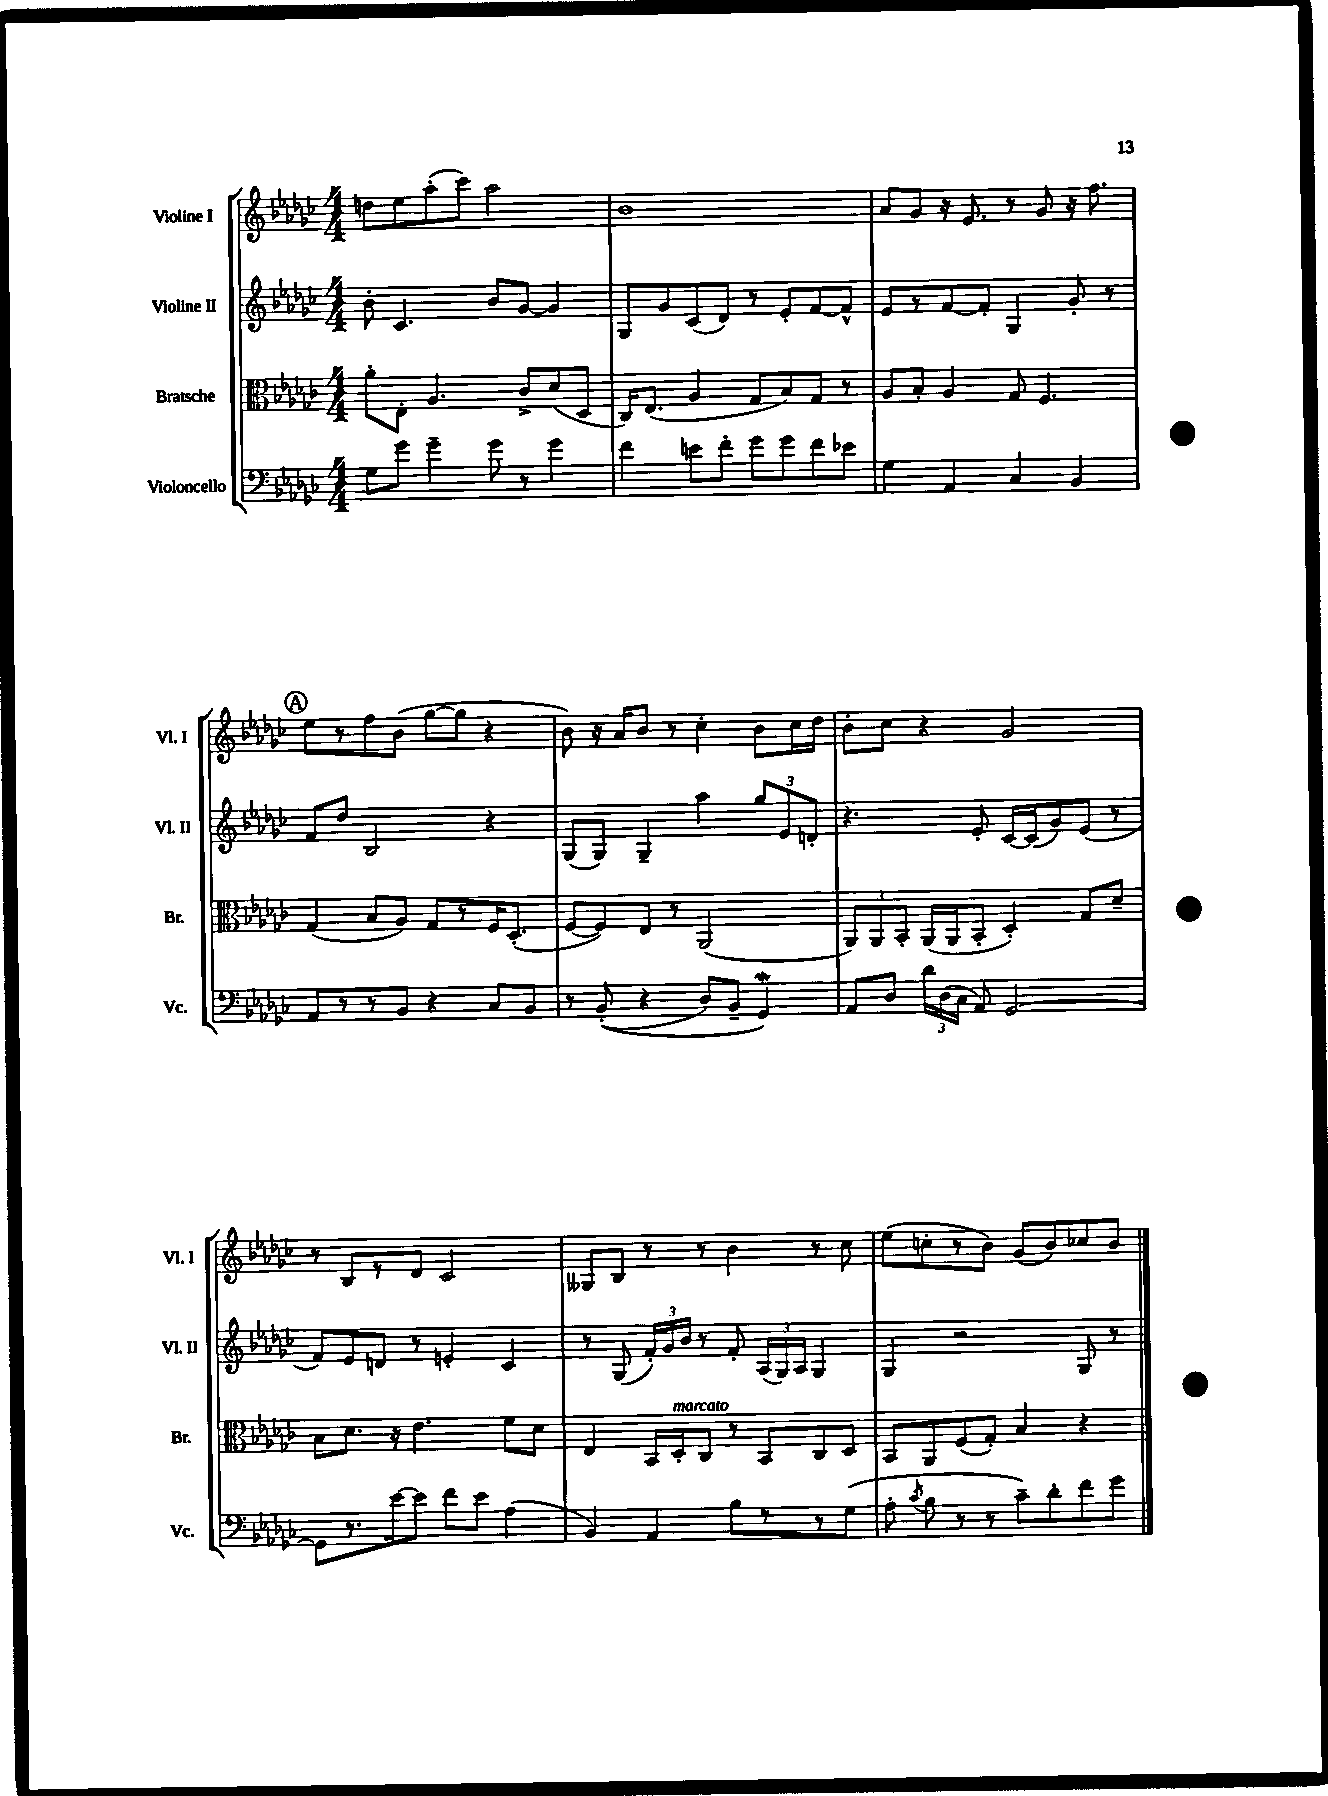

**kern	**kern	**kern	**kern
*part4	*part3	*part2	*part1
*staff4	*staff3	*staff2	*staff1
*I"Violoncello	*I"Bratsche	*I"Violine II	*I"Violine I
*I'Vc.	*I'Br.	*I'Vl. II	*I'Vl. I
*clefF4	*clefC3	*clefG2	*clefG2
*k[b-e-a-d-g-c-]	*k[b-e-a-d-g-c-]	*k[b-e-a-d-g-c-]	*k[b-e-a-d-g-c-]
*M4/4	*M4/4	*M4/4	*M4/4
=2	=2	=2	=2
8G-\L	8a-'\L	8b-'\	8ddn\L
8g-\J	8E-'\J	4.c-/	8ee-\
4g-~\	4.A-/	.	(8aa-'\
.	.	.	8ccc-\J)
8g-\	.	8b-/L	2aa-\
8r	8c-^/L	[8g-/J	.
4g-\	(8d-/	4g-/]	.
.	8D-/J	.	.
=3	=3	=3	=3
4f\	16C-/KL)	8G-/L	1b-
.	(8.E-/J	.	.
.	.	8g-/	.
8en\L	4A-/	(8c-/	.
8f'\J	.	8d-/J)	.
8g-\L	8G-/L	8r	.
8g-\	8B-/)	8e-'/L	.
8f\	8G-/J	[8f/	.
8e-X\J	8r	8f^^/J]	.
=4	=4	=4	=4
4G-\	8A-/L	8e-/L	8a-/L
.	8B-'/J	8r	8g-/J
4AA-/	4A-/	[8f/	16r
.	.	.	8.e-/
.	.	8f'/J]	.
4C-/	8G-/	4G-/	8r
.	4.F/	.	8g-/
4BB-/	.	8g-'/	16r
.	.	.	8.ff\
.	.	8r	.
!!LO:LB:g=z
!!LO:REH:place=s1:t=A
=5	=5	=5	=5
8AA-/L	(4G-/	8f/L	8ee-\L
8r	.	8dd-/J	8r
8r	8B-/L	2B-/	8ff\
8BB-/J	8A-/J)	.	(8b-\J
4r	8G-/L	.	[8gg-\L
.	8r	.	8gg-\J]
8C-/L	16F/K	4r	4r
.	(8.D-'/J	.	.
8BB-/J	.	.	.
=6	=6	=6	=6
8r	[8F/L	(8G-/L	8b-\)
((8BB-'/	8F/])	8G-/J)	16r
.	.	.	16a-/KL
4r	8E-/J	4G-~/	8b-/J
.	8r	.	8r
8D-/L)	(2AA-/	4aa-\	4cc-'\
8BB-~/J	.	.	.
4GG-w/)	.	12gg-/L	8b-\L
.	.	12e-/	.
.	.	.	16cc-\L
.	.	12dn'/J	.
.	.	.	16dd-\JJ
=7	=7	=7	=7
8AA-/L	12AA-/L)	4.r	8b-'\L
.	12AA-/	.	.
8D-/J	.	.	8cc-\J
.	12BB-'/J	.	.
24d-\LL	(16AA-/LL	.	4r
(24D-\	.	.	.
.	16AA-/J	.	.
24C-\JJ	.	.	.
8AA-/)	8BB-'/J	8e-'/	.
[2GG-/	4D-'/)	[16c-/LL	2g-/
.	.	(16c-/J]	.
.	.	8g-/)	.
.	8G-/L	(8e-/J	.
.	8d-~/J	8r	.
!!LO:LB:g=z
=8	=8	=8	=8
8GG-\L]	8B-\L	8f/L)	8r
8.r	8.d-\J	8e-/	8B-/L
.	.	8dn/J	8r
[16e-\k	16r	.	.
8e-\J]	4.e-\	8r	8d-/J
8f\L	.	4en'/	2c-/
8e-\J	.	.	.
(4A-\	8f\L	4c-/	.
.	8d-\J	.	.
=9	=9	=9	=9
4BB-/)	4E-/	8r	8G--X/L
.	.	(8G-/	8B-/J
4AA-/	16BB-/LL	24f'/LL)	8r
.	.	24g-/	.
!	!LO:TX:a:i:t=marcato	!	!
.	16D-'/J	.	.
.	.	24b-/JJ	.
.	8C-/J	8r	8r
8B-\L	8r	8f'/	4b-\
8r	8BB-/L	(24A-/LL	.
.	.	24G-/)	.
.	.	24A-/JJ	.
8r	8C-/	4G-/	8r
(8G-\J	8D-/J	.	8cc-\
=10	=10	=10	=10
8A-'\	8BB-/L	4G-/	(8ee-\L
8qc-/	.	.	.
8B-\	8AA-/	.	8ccn'\
8r	(8F/	2r	8r
8r	8G-'/J)	.	8b-\J)
8c-~\L)	4B-/	.	(8g-/L
8d-'\	.	.	8b-/)
8f\	4r	8G-/	8cc-X/
8g-\J	.	8r	8b-/J
==	==	==	==
*-	*-	*-	*-
